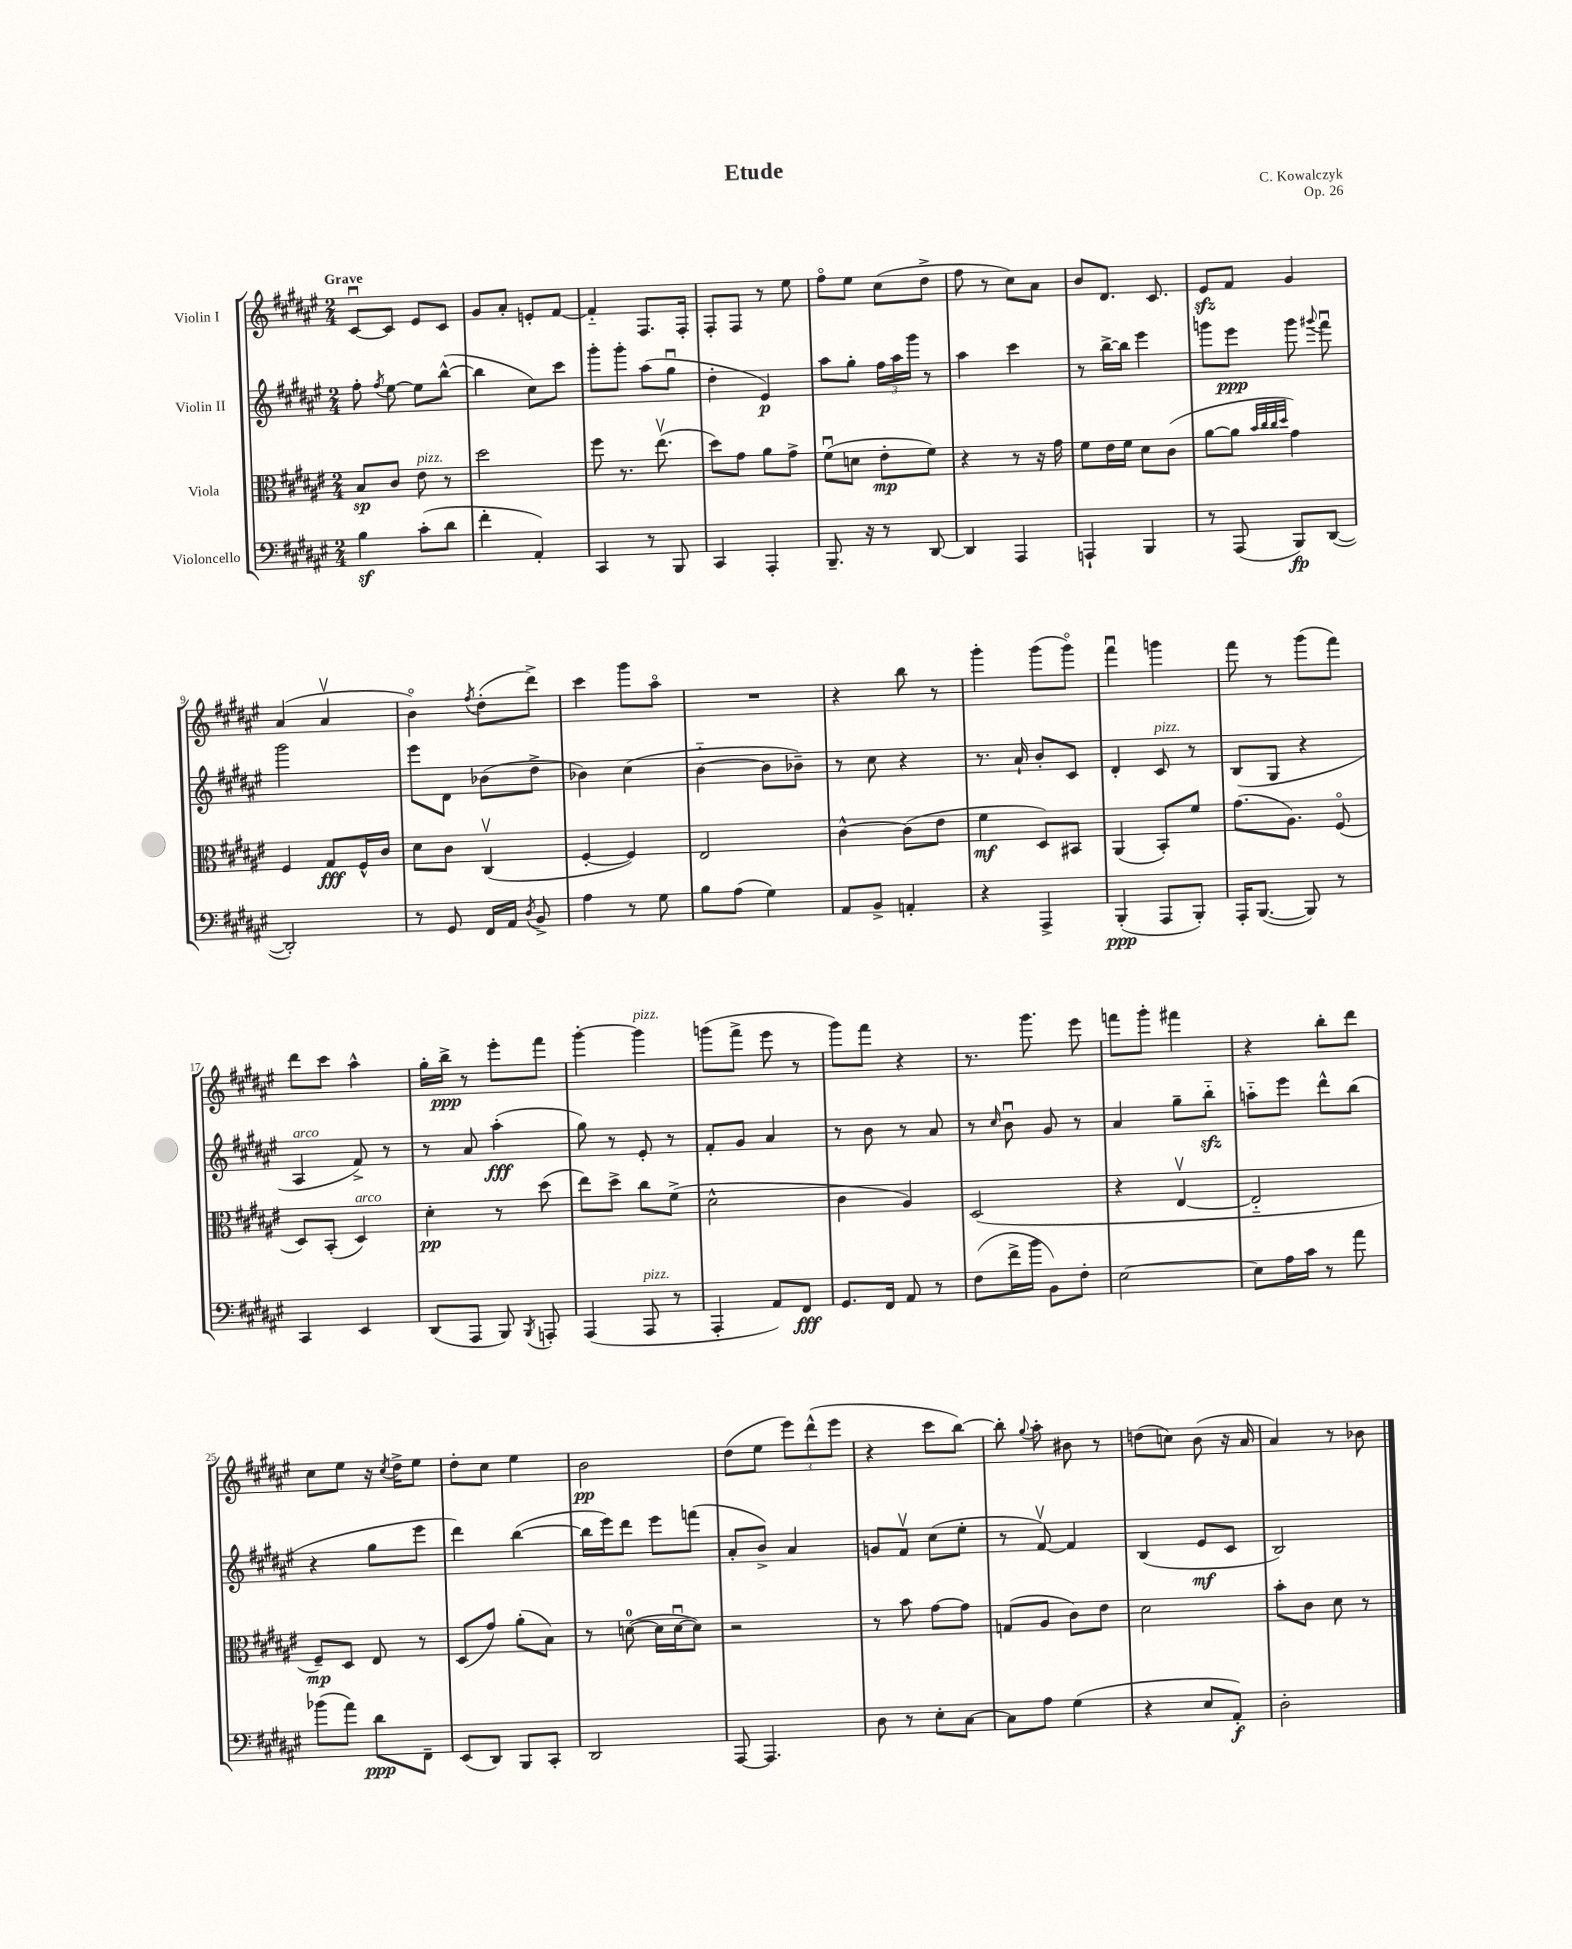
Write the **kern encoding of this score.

**kern	**kern	**kern	**kern
*staff4	*staff3	*staff2	*staff1
*clefF4	*clefC3	*clefG2	*clefG2
*k[f#c#g#d#a#e#]	*k[f#c#g#d#a#e#]	*k[f#c#g#d#a#e#]	*k[f#c#g#d#a#e#]
*M2/4	*M2/4	*M2/4	*M2/4
4B	8B	8ff#'	[8c#u
.	.	8qff#	.
.	8c#	[8ee#	8c#]
(8c#'	8e#	8ee#]	8e#
8d#	8r	([8bb^^	8c#
=	=	=	=
4f#'	2dd#	4bb]	8g#
.	.	.	8a#'
4AA#')	.	8cc#)	8e'
.	.	8ccc#	[8f#
=	=	=	=
4CC#	8ff#	8ggg#'	4f#'~]
.	8.r	8ggg#'	.
8r	.	(8aa#	8.F#
.	(8.ee#v	.	.
8BBB	.	8gg#u	.
.	.	.	16F#'
=	=	=	=
4CC#	8dd#)	4dd#'	8F#'
.	8g#	.	8F#
4AAA#'	8a#	4e#)	8r
.	8g#^	.	8ee#
=	=	=	=
8.BBB~	(8f#u	8aa#	8ff#o
.	8d	8gg#'	8ee#
16r	.	.	.
8r	8e#'	24ff#	(8cc#
.	.	24aa#	.
.	.	24ggg#	.
[8DD#	8f#)	8r	8dd#^
=	=	=	=
4DD#]	4r	4aa#	8ff#
.	.	.	8r
4AAA#	8r	4ccc#	8cc#)
.	16r	.	8a#
.	16g#	.	.
=	=	=	=
4AAA`	8f#	8r	8b
.	16e#	[16bb^	8.d#
.	16f#	16bb]	.
4BBB	8d#	4eee#	.
.	.	.	8.c#
.	(8c#	.	.
=	=	=	=
8r	[8a#	8ggg	8e#
(8AAA#	8a#]	8eee#	8f#
.	32qqb	.	.
.	32qqcc#	.	.
.	32qqcc#	.	.
.	32qqdd#	.	.
8BBB)	4g#)	8ggg	4g#
.	.	8qqggg#	.
([8DD#	.	8fff#u	.
=	=	=	=
2DD#'])	4F#	2ggg#	(4a#
.	8G#	.	4a#v
.	16F#^^	.	.
.	16c#	.	.
=	=	=	=
8r	8d#	8eee#	4bo)
8GG#	8c#	8d#	.
.	.	.	8qff#
16FF#	(4C#v	(8b-	(8dd#'
16AA#	.	.	.
8qD#	.	.	.
8BB^	.	8dd#^	8ddd#^)
=	=	=	=
4A#	[4F#'	4b-)	4ccc#
8r	4F#])	(4cc#	8ggg#
8G#	.	.	8aa#o
=	=	=	=
8B	2E#	[4b'~	2r
(8A#	.	.	.
4G#)	.	8b]	.
.	.	8b-~)	.
=	=	=	=
8AA#	[4c#^^	8r	4r
8BB^	.	8cc#	.
4AA'	(8c#]	4r	8bb
.	8e#	.	8r
=	=	=	=
4r	4f#	8.r	4ggg#'
.	.	16a#`	.
4AAA#^	8D#)	8b'	(8ggg#
.	8BB#	8c#	8ggg#o)
=	=	=	=
(4BBB'	(4AA#	4d#'	4fff#u
8AAA#	8BB')	8c#	4ggg
8BBB')	8f#	8r	.
=	=	=	=
16AAA#'	(8.g#	(8B	8fff#
([8.BBB	.	.	.
.	.	8G#	8r
.	8.A#)	.	.
8BBB])	.	4r	(8ggg#
8r	(8F#o	.	8fff#)
=	=	=	=
4CC#	8D#)	4A#	8ddd#
.	(8BB'	.	8ccc#
4EE#	4D#)	8f#^)	4aa#^^
.	.	8r	.
=	=	=	=
(8DD#	4d#'	8r	16gg#'
.	.	.	16bb^
8AAA#	.	8a#	8r
8BBB)	8r	(4aa#'	8eee#'
8qBBB	.	.	.
8AAA'	(8dd#	.	8fff#
=	=	=	=
(4AAA#	8ee#)	8gg#)	[4ggg#'
.	8dd#^	8r	.
8AAA#	8cc#	8e#'	4ggg#]
8r	(8f#^	8r	.
=	=	=	=
4AAA#'	2d#^^	8f#'	(8ggg
.	.	8g#	8fff#^
8AA#)	.	4a#	8eee#
8FF#	.	.	8r
=	=	=	=
8.GG#	4c#	8r	8ggg#)
.	.	8b	8fff#
16FF#	.	.	.
8AA#	4A#)	8r	4r
8r	.	8a#	.
=	=	=	=
(8F#	(2D#	8r	8.r
.	.	16qqcc#	.
16f#^	.	8bu	.
16b	.	.	8.ggg#
8BB)	.	8g#	.
8F#'	.	8r	8eee#
=	=	=	=
[2E#	4r	4a#	8fff
.	.	.	8ggg#'
.	[4E#v	8gg#~	4fff#
.	.	8bb'~	.
=	=	=	=
8E#]	2E#'~]	8aa'~	4r
16A#	.	8eee#	.
16c#	.	.	.
8r	.	8ddd#^^	8bb'
8a#	.	(8bb	8ddd#
=	=	=	=
(8b-	8F#~)	4r	8cc#
8a#)	8D#	.	8ee#
8d#	8E#	8gg#	16r
.	.	.	8qcc#
.	.	.	16dd#^
8FF#~	8r	8eee#	8ee#
=	=	=	=
(8EE#	(8D#	4ddd#)	8dd#'
8DD#)	8g#)	.	8cc#
8BBB	(8a#'	([4bb	4ee#
8CC#'	8B)	.	.
=	=	=	=
2DD#	8r	16bb]	2b
.	.	16eee#)	.
.	([8d	8ddd#	.
.	16d]	8eee#	.
.	[16du	.	.
.	8d])	(8fff	.
=	=	=	=
[8AAA#	2r	8a#'	(8dd#
4.AAA#]	.	8b^)	8ee#
.	.	4a#	12eee#)
.	.	.	(12ddd#^^
.	.	.	12eee#
=	=	=	=
8D#	8r	8g	4r
8r	8b	8f#v	.
8E#'	[8g#	(8cc#	8ccc#
[8C#	8g#]	8ee#'	[8bb)
=	=	=	=
8C#]	(8G	8r	8bb']
.	.	.	8qqgg#
8A#	8A#	[8f#v)	8aa#'
(4G#	8c#)	4f#]	8b#
.	8e#	.	8r
=	=	=	=
4r	2d#	(4B	(8dd
.	.	.	8cc)
8E#	.	8e#	(8b
8AA#')	.	8c#	16r
.	.	.	16a#
=	=	=	=
2D#'	8b'	2B)	4a#)
.	8c#	.	.
.	8d#	.	8r
.	8r	.	8b-
==	==	==	==
*-	*-	*-	*-
